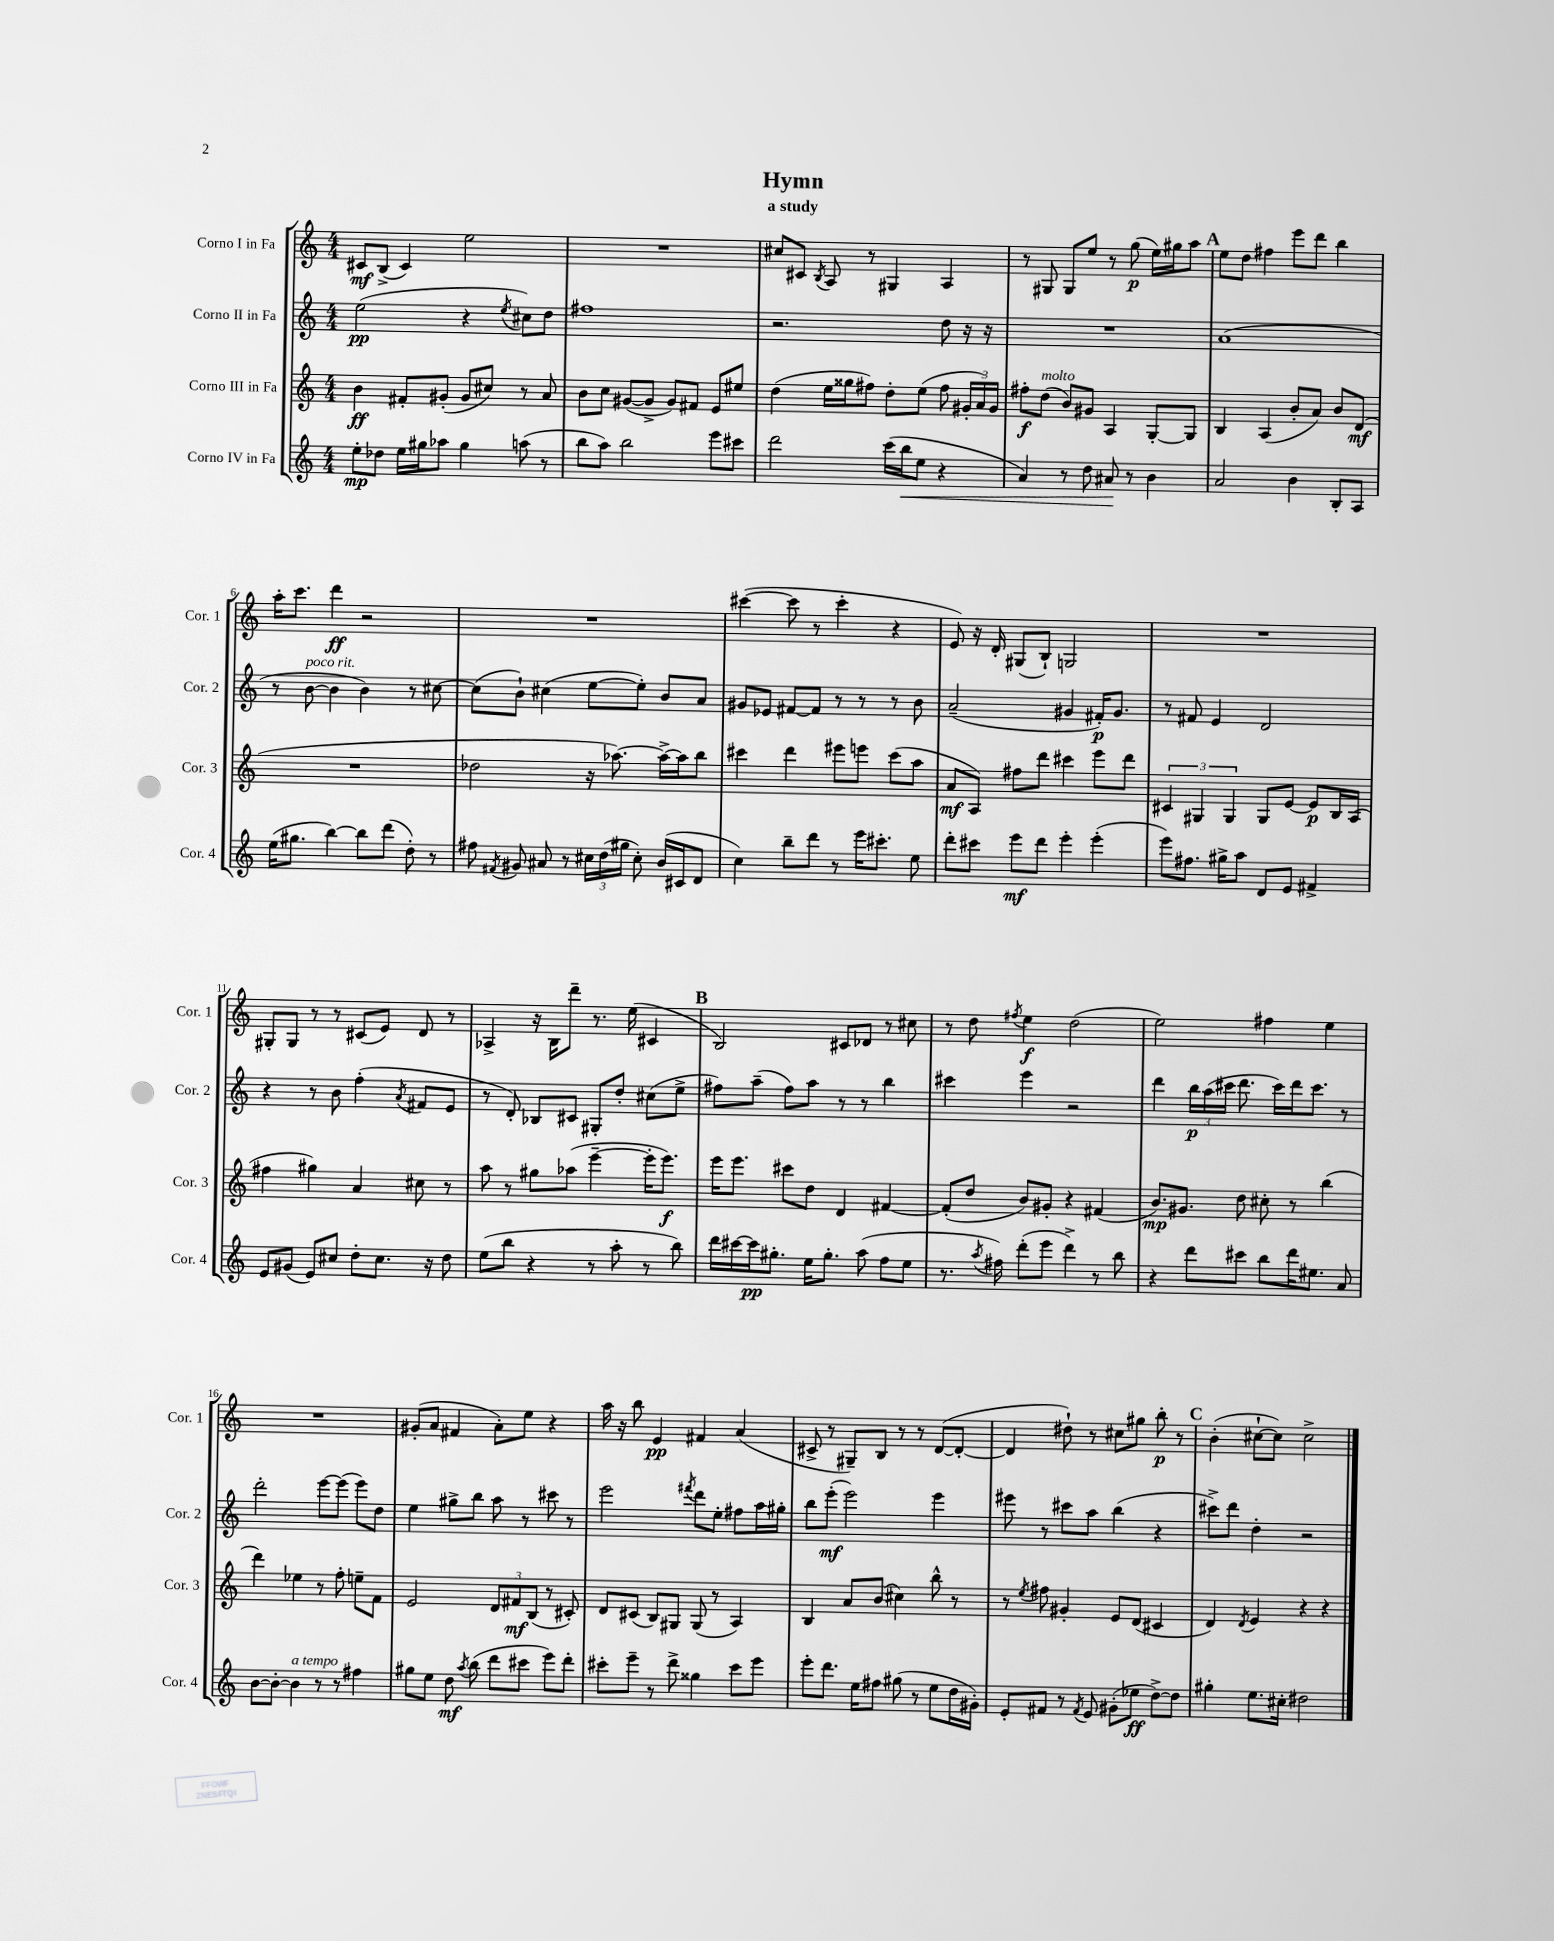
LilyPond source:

\header { title = "Hymn" subtitle = "a study" }
<<
\new StaffGroup <<
\new Staff = "s0" \with { instrumentName = "Corno I in Fa" shortInstrumentName = "Cor. 1" } {
    \clef treble \key c \major \numericTimeSignature \time 4/4
    \autoBeamOff cis'8[\mf b8]->( cis'4) e''2 |
    R1 |
    cis''8[ cis'8] \acciaccatura { b8 } a8 r8 gis4 a4 |
    r8 gis8 gis8[ e''8] r8 g''8\p( e''16[) gis''16 a''8] |
    \mark \markup { \bold "A" } e''8[ d''8] fis''4 e'''8[ d'''8] b''4 |
    a''16[-. c'''8.] d'''4\ff r2 |
    R1 |
    cis'''4~( cis'''8 r8 cis'''4-. r4 |
    e'8) r16 d'16-. gis8[( b8]-!) g2 |
    R1 |
    gis8[-. gis8] r8 r8 cis'8[( e'8]) d'8 r8 |
    aes4-> r16 b16[ d'''8]-- r8. e''16( cis'4 |
    \mark \markup { \bold "B" } b2) cis'8[ des'8] r8 cis''8 |
    r8 d''8 \acciaccatura { fis''8 } e''4\f d''2( |
    e''2) fis''4 e''4 |
    R1 |
    gis'8[-.( a'8] fis'4 a'8[-.) e''8] r4 |
    a''16 r16 b''8 e'4\pp fis'4 a'4( |
    cis'8-> r8 gis8[--) b8] r8 r8 d'8[~( d'8]~-. |
    d'4 dis''8-!) r8 cis''8[ gis''8] b''8-.\p r8 |
    \mark \markup { \bold "C" } b'4-.( cis''8[~-! cis''8]) cis''2-> \bar "|." |
}
\new Staff = "s1" \with { instrumentName = "Corno II in Fa" shortInstrumentName = "Cor. 2" } {
    \clef treble \key c \major \numericTimeSignature \time 4/4
    \autoBeamOff e''2\pp( r4 \acciaccatura { e''8 } cis''8[) d''8] |
    fis''1 |
    r2. d''8 r16 r16 |
    R1 |
    \mark \markup { \bold "A" } a'1( |
    r8 b'8~^\markup { \italic "poco rit." } b'4 b'4) r8 cis''8~ |
    cis''8[( b'8]-!) cis''4( e''8[~ e''8]-.) b'8[ a'8] |
    gis'8[ ees'8] fis'8[~ fis'8] r8 r8 r8 b'8 |
    a'2--( gis'4 fis'16[-.\p) gis'8.] |
    r8 fis'8 e'4 d'2 |
    r4 r8 b'8 f''4-.( \acciaccatura { a'8 } fis'8[ e'8] |
    r8 d'8-.) bes8[ cis'8] gis8[-. d''8]-. cis''8[( e''8]-> |
    \mark \markup { \bold "B" } fis''8[) a''8]--( fis''8[) a''8] r8 r8 b''4 |
    cis'''4 e'''4 r2 |
    d'''4 \tuplet 3/2 { b''16[\p a''16( cis'''16] } d'''8. cis'''16[) d'''16 cis'''8.] r8 |
    d'''2-. e'''8[~ e'''8]( e'''8[) d''8] |
    e''4 gis''8[-> b''8] a''8 r8 cis'''8 r8 |
    e'''2 \acciaccatura { fis'''8 } d'''8[ e''8]-. fis''8[ a''16 gis''16]-. |
    b''8[ e'''8]-.\mf( e'''2) e'''4 |
    eis'''8 r8 cis'''8[ a''8] b''4( r4 |
    \mark \markup { \bold "C" } cis'''8[->) d'''8] d''4-. r2 \bar "|." |
}
\new Staff = "s2" \with { instrumentName = "Corno III in Fa" shortInstrumentName = "Cor. 3" } {
    \clef treble \key c \major \numericTimeSignature \time 4/4
    \autoBeamOff b'4\ff fis'8[-. gis'8]-.( gis'8[ cis''8]) r8 a'8 |
    b'8[ c''8] gis'8[~( gis'8]-> gis'8[) fis'8] e'8[ eis''8] |
    d''4( e''16[ gisis''16 fis''8]) d''8[-. e''8]( fis''8 \tuplet 3/2 { gis'16[-. a'16) gis'16] } |
    fis''8[-.\f d''8]^\markup { \italic "molto" }( b'8[) gis'8] a4 g8[~-. g8] |
    \mark \markup { \bold "A" } b4 a4( b'8[-. a'8]) b'8[ d'8]\mf( |
    R1 |
    des''2 r16 aes''8.~) aes''16[~-> aes''16 b''8] |
    cis'''4 d'''4 eis'''8[ e'''8] cis'''8[( a''8] |
    a'8[\mf a8]) fis''8[ d'''8] cis'''4 e'''8[ d'''8] |
    \tuplet 3/2 { cis'4 gis4 gis4 } gis8[ e'8]~ e'8[\p b16 a16]( |
    fis''4 gis''4) a'4 cis''8 r8 |
    a''8 r8 gis''8[ aes''8]( e'''4~-- e'''16[-. e'''8.]\f) |
    \mark \markup { \bold "B" } e'''16[ e'''8.] cis'''8[ d''8] d'4 fis'4~ |
    fis'8[-.( d''8] b'8[) gis'8]-. r4 fis'4( |
    b'8.[\mp) gis'8.] d''8 cis''8-. r8 b''4( |
    d'''4) ees''4 r8 f''8-. e''8[-- f'8] |
    e'2 \tuplet 3/2 { d'8[ fis'8\mf b8]( } r8 cis'8-.) |
    d'8[ cis'8]( b8[) gis8] gis8( r8 a4) |
    b4 a'8[ b'8]( cis''4) b''8-^ r8 |
    r8 \acciaccatura { e''8 } fis''8 gis'4-. e'8[ d'8]( cis'4 |
    \mark \markup { \bold "C" } d'4) \acciaccatura { d'8 } e'4 r4 r4 \bar "|." |
}
\new Staff = "s3" \with { instrumentName = "Corno IV in Fa" shortInstrumentName = "Cor. 4" } {
    \clef treble \key c \major \numericTimeSignature \time 4/4
    \autoBeamOff e''8[-.\mp des''8] e''16[ gis''16 aes''8] gis''4 a''8( r8 |
    b''8[ a''8]) b''2 e'''8[ cis'''8] |
    d'''2 c'''16[( b''16\< e''8] r4 |
    a'4) r8 d''8 ais'8\! r8 b'4 |
    \mark \markup { \bold "A" } a'2 b'4 b8[-. a8] |
    e''16[( gis''8.] b''4~) b''8[ d'''8]( d''8-.) r8 |
    fis''8 \acciaccatura { fis'8 } gis'8 ais'8 r8 \tuplet 3/2 { cis''16[ d''16( gis''16] } cis''8-.) b'16[( cis'16 d'8] |
    c''4) b''8[-- d'''8] r8 e'''16[ cis'''8.]-. e''8 |
    d'''8[-. cis'''8] e'''8[\mf d'''8] e'''4-. e'''4-.( |
    e'''8[) fis''8.] gis''16[-> a''8] d'8[ e'8] fis'4-> |
    e'8[ gis'8]( e'8[) cis''8] d''8[-. cis''8.] r16 d''8 |
    e''8[( b''8] r4 r8 a''8-. r8 b''8) |
    \mark \markup { \bold "B" } d'''16[ cis'''16~ cis'''16\pp gis''8.]-. e''16[ gis''8.]-. a''8( f''8[ e''8] |
    r8. \acciaccatura { a''8 } fis''16) d'''8[-.( e'''8] d'''4->) r8 b''8 |
    r4 d'''8[ cis'''8] b''8[ d'''16 eis''8.] a'8 |
    b'8[~ b'8]~-. b'4^\markup { \italic "a tempo" } r8 r8 fis''4 |
    gis''8[ e''8] d''8\mf \acciaccatura { a''8 } b''8( d'''8[ cis'''8] e'''8[) d'''8]-. |
    cis'''8[-. e'''8]-- r8 d'''8-> gisis''4 cis'''8[ e'''8] |
    e'''8[-. d'''8.] e''16[ fis''8] gis''8( r8 e''8[ d''16 gis'16]-.) |
    e'8[-. fis'8] r8 \acciaccatura { fis'8 } e'8 gis'8[-.( ees''8]\ff d''8[~->) d''8] |
    \mark \markup { \bold "C" } gis''4-. e''8.[ cis''16]-. dis''2 \bar "|." |
}
>>
>>
